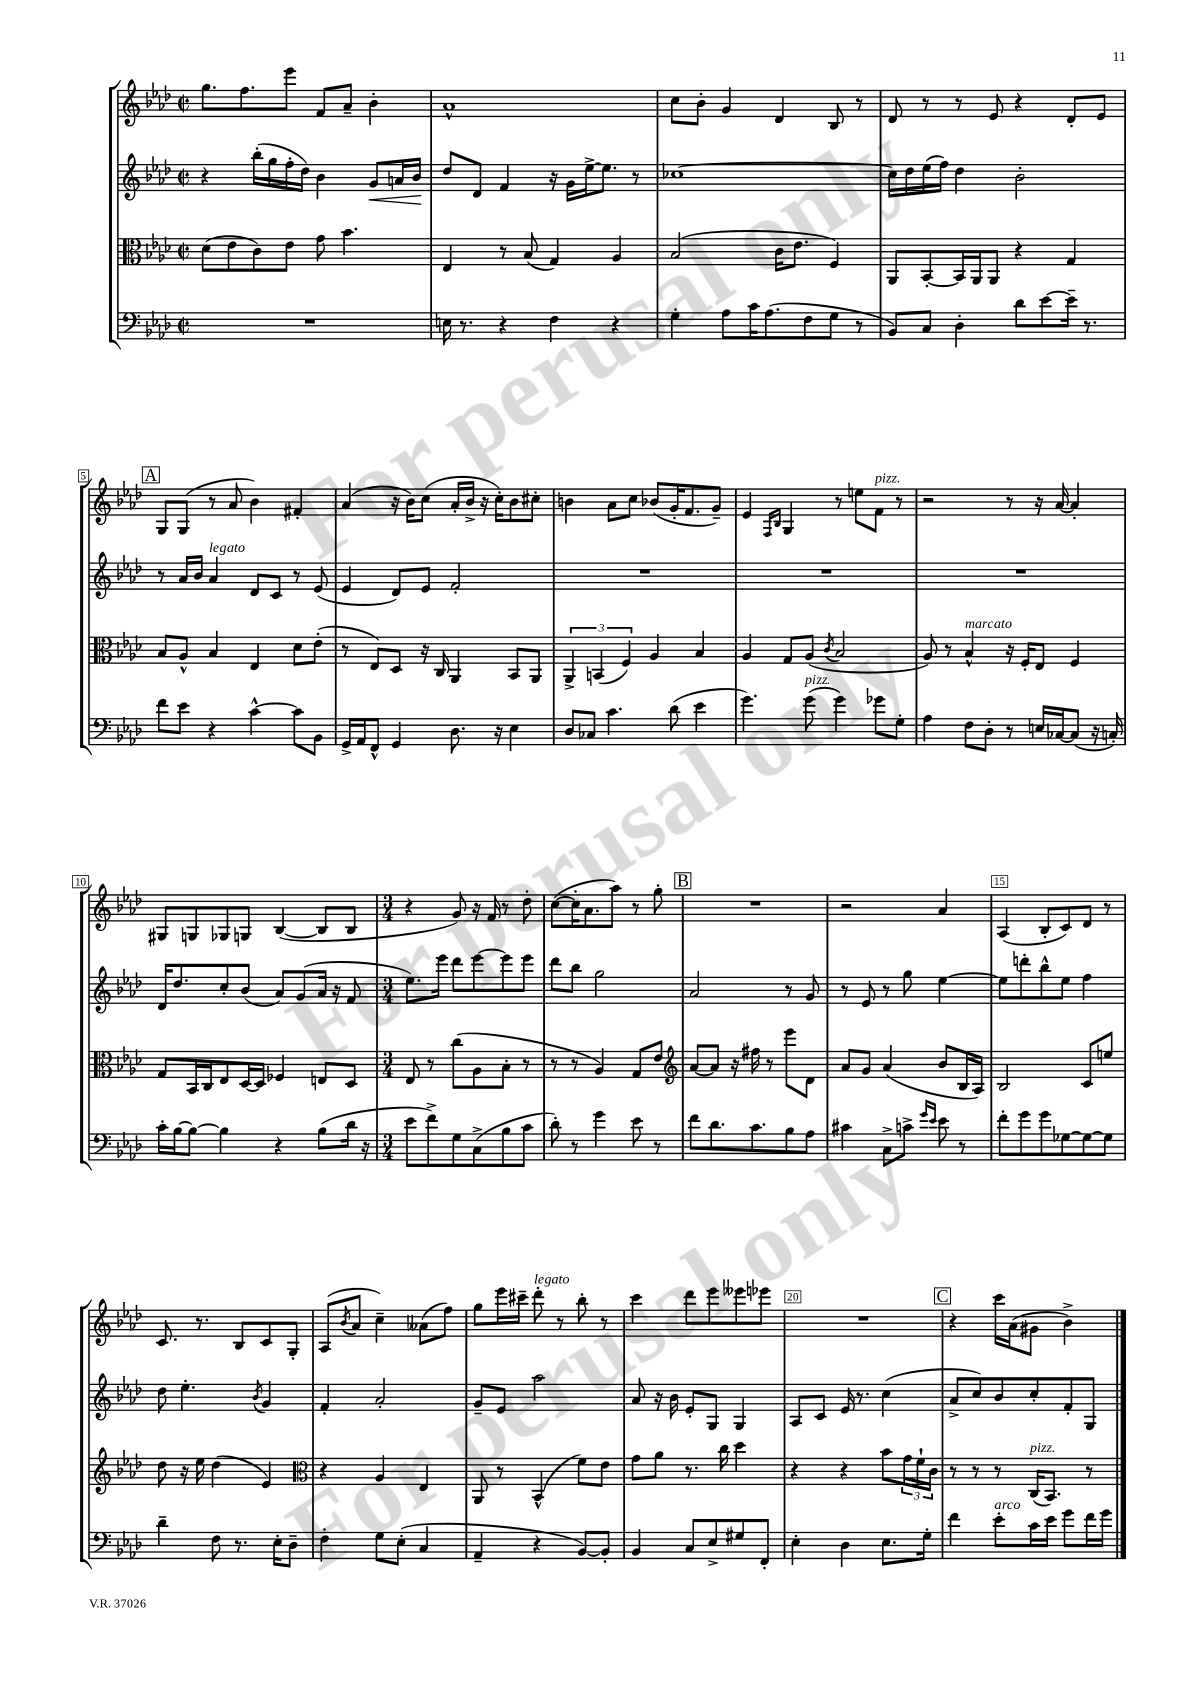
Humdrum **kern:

**kern	**kern	**kern	**dynam	**kern
*part4	*part3	*part2	*part2	*part1
*staff4	*staff3	*staff2	*staff2	*staff1
*clefF4	*clefC3	*clefG2	*	*clefG2
*k[b-e-a-d-]	*k[b-e-a-d-]	*k[b-e-a-d-]	*	*k[b-e-a-d-]
*M2/2	*M2/2	*M2/2	*	*M2/2
*met(c|)	*met(c|)	*met(c|)	*	*met(c|)
=1	=1	=1	=1	=1
1r	(8d-\L	4r	.	8.gg\L
.	8e-\	.	.	.
.	.	.	.	8.ff\
.	8c\)	(16bb-'\LL	.	.
.	.	16gg\	.	.
.	8e-\J	16ff'\	.	8eee-\J
.	.	16dd-\JJ)	.	.
.	8g\	4b-\	.	8f/L
.	4.b-\	.	.	8a-~/J
!	!	!	!LO:HP:b	!
.	.	8g/L	<	4b-'\
.	.	16an/L	.	.
.	.	16b-/JJ	.	.
.	.	.	[	.
=2	=2	=2	=2	=2
16En\	4E-/	8dd-/L	.	1a-^^
8.r	.	.	.	.
.	.	8d-/J	.	.
4r	8r	4f/	.	.
.	(8B-/	.	.	.
4F\	4G/)	16r	.	.
.	.	16g\LL	.	.
.	.	[16ee-^\J	.	.
.	.	8.ee-\J]	.	.
4r	4A-/	.	.	.
.	.	8r	.	.
=3	=3	=3	=3	=3
4G'\	(2B-/	[1cc-X	.	8cc\L
.	.	.	.	8b-'\J
8A-\L	.	.	.	4g/
16c\K	.	.	.	.
(8.A-\	.	.	.	.
.	16c\KL	.	.	4d-/
.	8.e-\J	.	.	.
8F\	.	.	.	.
8G\J	4F/)	.	.	8B-/
8r	.	.	.	8r
=4	=4	=4	=4	=4
8BB-/L)	8AA-/L	16cc-\LL]	.	8d-/
.	.	16dd-\	.	.
8C/J	[8BB-'/	(16ee-\	.	8r
.	.	16ff\JJ)	.	.
4D-'\	16BB-/L]	4dd-\	.	8r
.	16AA-/J	.	.	.
.	8AA-/J	.	.	8e-/
8d-\L	4r	2b-'\	.	4r
[8e-\	.	.	.	.
16e-~\Jk]	4G/	.	.	8d-'/L
8.r	.	.	.	.
.	.	.	.	8e-/J
!!LO:LB:g=z
!!LO:REH:place=s1:t=A
=5	=5	=5	=5	=5
8f\L	8B-/L	8r	.	8G/L
8e-\J	8A-^^/J	16a-/LL	.	(8G/J
.	.	16b-/JJ	.	.
!	!	!LO:TX:a:i:t=legato	!	!
4r	4B-/	4a-/	.	8r
.	.	.	.	8a-/
[4c^^\	4E-/	8d-/L	.	4b-\)
.	.	8c/J	.	.
8c\L]	8d-\L	8r	.	4f#X'/
8BB-\J	(8e-'\J	(8e-/	.	.
=6	=6	=6	=6	=6
16GG^/LL	8r	4e-/	.	(4a-/
16AA-/J	.	.	.	.
8FF^^/J	8E-/L)	.	.	.
4GG/	8D-/J	8d-/L)	.	16r
.	.	.	.	16b-\KL)
.	16r	8e-/J	.	(8cc\J
.	16C/	.	.	.
8.D-\	4AA-/	2f'/	.	16a-'/LL
.	.	.	.	16b-^/JJ
.	.	.	.	16r
16r	.	.	.	16cc'\KL)
4E-\	8BB-/L	.	.	8b-\
.	8AA-/J	.	.	8cc#X'\J
=7	=7	=7	=7	=7
8D-/L	6AA-^/	1r	.	4bn\
8C-X/J	.	.	.	.
.	(6BBn/	.	.	.
4.c\	.	.	.	8a-\L
.	6F/)	.	.	.
.	.	.	.	8cc\J
.	4A-/	.	.	(8b-X/L
(8d-\	.	.	.	16g'/K
.	.	.	.	8.f/
4e-\	4B-/	.	.	.
.	.	.	.	8g~/J)
=8	=8	=8	=8	=8
4.g\)	4A-/	1r	.	4e-/
.	.	.	.	16qqF/LL
.	.	.	.	16qqB-/JJ
.	8G/L	.	.	4G/
!LO:TX:a:i:t=pizz.	!	!	!	!
(8g\	(8A-/J	.	.	.
.	8qc/	.	.	.
4g\)	2B-/	.	.	8r
.	.	.	.	8een\L
!	!	!	!	!LO:TX:a:i:t=pizz.
8g-X\L	.	.	.	8f\J
8G'\J	.	.	.	8r
=9	=9	=9	=9	=9
4A-\	8A-/)	1r	.	2r
.	8r	.	.	.
!	!LO:TX:a:i:t=marcato	!	!	!
8F\L	4B-^^/	.	.	.
8D-'\J	.	.	.	.
8r	16r	.	.	8r
.	16F'/KL	.	.	.
16En/LL	8E-/J	.	.	16r
[16C-X/J	.	.	.	[16a-/
(8C-/J]	4F/	.	.	4a-'/]
16r	.	.	.	.
16Cn'/)	.	.	.	.
!!LO:LB:g=z
=10	=10	=10	=10	=10
16c'\LL	8G/L	16d-/KL	.	8G#X/L
[16B-\J	.	8.dd-/	.	.
8B-\J_	16BB-/L	.	.	8Gn/
.	16C/J	.	.	.
4B-\]	8E-/	8cc'/	.	8G-X/
.	[16D-/L	(8b-/J	.	8Gn/J
.	16D-/JJ]	.	.	.
4r	4F-X/	8a-/L)	.	([4B-/
.	.	(8g/	.	.
(8B-\L	8En/L	16a-/Jk	.	8B-/L]
.	.	16r	.	.
16d-\Jk	8D-/J	8f/	.	8B-/J
16r	.	.	.	.
=11	=11	=11	=11	=11
*M3/4	*M3/4	*M3/4	*	*M3/4
8e-\L	8E-/	8.ee-\L)	.	4r
8f^\)	8r	.	.	.
.	.	16eee-\Jk	.	.
8G\	(8cc\L	8ddd-\L	.	8g/)
(8C^\	8A-\	[8eee-\	.	16r
.	.	.	.	16f/
8B-\	8B-'\J	8eee-\]	.	8r
8c\J	8r	8eee-\J	.	8dd-'\
=12	=12	=12	=12	=12
8d-'\)	8r	8ddd-\L	.	([8cc\L
8r	8r	8bb-\J	.	16cc'\K]
.	.	.	.	8.a-\
4g\	4A-/)	2gg\	.	.
.	.	.	.	8aa-\J)
8e-\	8G/L	.	.	8r
8r	8e-/J	.	.	8gg'\
!!LO:REH:place=s1:t=B
=13	=13	=13	=13	=13
*	*clefG2	*	*	*
8f\L	[8a-/L	2a-/	.	2.r
8.d-\	8a-/J]	.	.	.
.	16r	.	.	.
8.c\	16ff#X\	.	.	.
.	8r	.	.	.
8B-\	8eee-\L	8r	.	.
8A-\J	8d-\J	8g/	.	.
=14	=14	=14	=14	=14
4c#X\	8a-/L	8r	.	2r
.	8g/J	8e-/	.	.
8C^\L	(4a-/	8r	.	.
8cn^\J	.	8gg\	.	.
16qqg/LL	.	.	.	.
16qqe-/JJ	.	.	.	.
8e-\	8b-/L	[4ee-\	.	4a-/
8r	16B-/L	.	.	.
.	16A-/JJ)	.	.	.
=15	=15	=15	=15	=15
8f'\L	2B-/	8ee-\L]	.	(4A-/
8g\	.	8dddn'\	.	.
8g\	.	8bb-^^\	.	8B-'/L
[8G-X\	.	8ee-\J	.	8c/)
8G-\_	8c/L	4ff\	.	8d-/J
8G-\J]	8een/J	.	.	8r
!!LO:LB:g=z
=16	=16	=16	=16	=16
4d-~\	8dd-\	8dd-\	.	8.c/
.	16r	4.ee-'\	.	.
.	16ee-\	.	.	8.r
8F\	(4dd-\	.	.	.
8.r	.	.	.	8B-/L
.	.	8qb-/	.	.
.	4e-/)	4g/	.	8c/
16E-'\KL	.	.	.	.
8D-~\J	.	.	.	8G'/J
=17	=17	=17	=17	=17
*	*clefC3	*	*	*
4F'\	4r	4f'/	.	(8A-/L
.	.	.	.	8qb-/
.	.	.	.	8a-/J
8G\L	4A-/	2a-'/	.	4cc~\)
(8E-'\J	.	.	.	.
4C/	4E-/	.	.	(8a--X\L
.	.	.	.	8ff\J)
=18	=18	=18	=18	=18
4AA-~/	8AA-/	8g~/L	.	8gg\L
.	8r	8e-/J	.	16eee-\L
.	.	.	.	16ccc#X~\JJ
!	!	!	!	!LO:TX:a:i:t=legato
4r	(4BB-^^/	2aa-\	.	8ddd-'\
.	.	.	.	8r
[8BB-/L)	8f\L)	.	.	8bb-'\
8BB-'/J]	8e-\J	.	.	8r
=19	=19	=19	=19	=19
4BB-/	8g\L	8a-/	.	4ccc\
.	8a-\J	16r	.	.
.	.	16b-\	.	.
8C/L	8.r	8e-'/L	.	8ddd-\L
8E-^/	.	8G/J	.	8eee-\
.	16cc\	.	.	.
8G#X/	4dd-\	4G/	.	8eee--X\
8FF'/J	.	.	.	8eee-X\J
=20	=20	=20	=20	=20
4E-'\	4r	8A-/L	.	2.r
.	.	8c/J	.	.
4D-\	4r	16e-/	.	.
.	.	8.r	.	.
8.E-\L	8b-\L	(4cc\	.	.
.	24g\L	.	.	.
.	24f`\	.	.	.
16G'\Jk	.	.	.	.
.	24c\JJ	.	.	.
!!LO:REH:place=s1:t=C
=21	=21	=21	=21	=21
4f\	8r	8a-^/L	.	4r
.	8r	8cc/)	.	.
!LO:TX:a:i:t=arco	!	!	!	!
8e-'\L	8r	8b-/	.	16ccc\LL
.	.	.	.	(16a-\J
!	!LO:TX:a:i:t=pizz.	!	!	!
16c\L	(16C/KL	8cc'/	.	8g#X\J
16e-\JJ	8.BB-/J)	.	.	.
8g\L	.	8f'/	.	4b-^\)
16f\L	8r	8G/J	.	.
16g\JJ	.	.	.	.
==	==	==	==	==
*-	*-	*-	*-	*-
